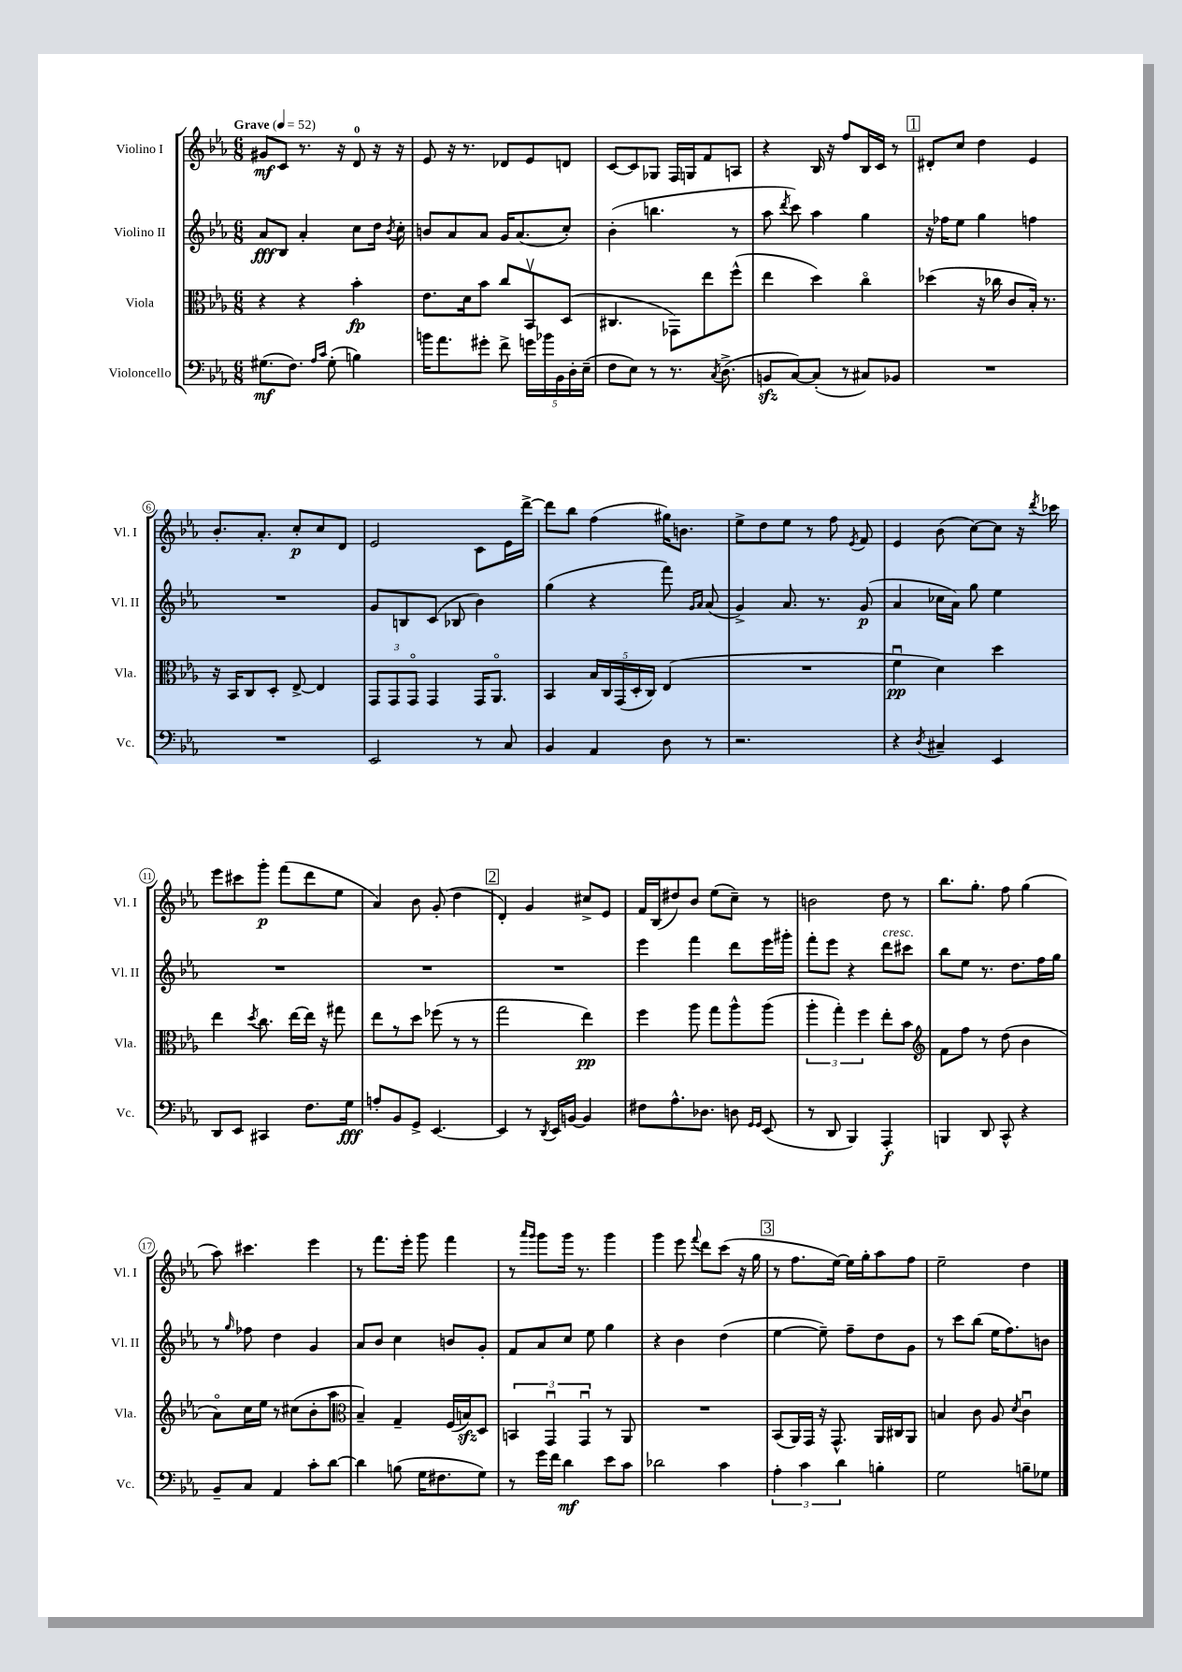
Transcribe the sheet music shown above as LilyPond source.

<<
\new StaffGroup <<
\new Staff = "s0" \with { instrumentName = "Violino I" shortInstrumentName = "Vl. I" } {
    \clef treble \key ees \major \numericTimeSignature \time 6/8 \tempo "Grave" 4 = 52
    \autoBeamOff gis'8[\mf c'8] r8. r16 d'8-0 r16 r16 |
    ees'8 r16 r8. des'8[ ees'8 d'8] |
    c'8[~ c'8 ges8] f16[ g16 f'8 a8] |
    r4 bes16 r16 f''8[ bes16 c'16] r8 |
    \mark \markup { \box "1" } dis'8[-. c''8] d''4 ees'4 |
    bes'8.[-. aes'8.]-. c''8[-.\p c''8 d'8] |
    ees'2 c'8[ ees'16 d'''16]~-> |
    d'''8[ bes''8] f''4( gis''16[) b'8.] |
    ees''8[-> d''8 ees''8] r8 f''8 \acciaccatura { ees'8 } f'8 |
    ees'4 bes'8( c''8[~) c''8] r16 \acciaccatura { d'''8 } ces'''16 |
    ees'''8[ cis'''8 g'''8]-.\p f'''8[( d'''8 ees''8] |
    aes'4) bes'8 g'8-.( d''4 |
    \mark \markup { \box "2" } d'4-.) g'4 cis''8[-> ees'8] |
    f'16[ bes16( dis''8) bes'8] ees''8[( c''8]--) r8 |
    b'2 d''8 r8 |
    bes''8.[ g''8.]-. f''8 g''4( |
    aes''8) cis'''4. ees'''4 |
    r8 f'''8.[ ees'''16]-. g'''8 f'''4 |
    r8 \grace { aes'''16[ g'''16] } g'''8[ g'''16] r8. g'''4 |
    g'''4 ees'''8 \appoggiatura { f'''8 } d'''8[ c'''8]( r16 g''16 |
    \mark \markup { \box "3" } r8 f''8.[ ees''16]~) ees''16[ g''16-. aes''8 f''8] |
    ees''2-- d''4 \bar "|." |
}
\new Staff = "s1" \with { instrumentName = "Violino II" shortInstrumentName = "Vl. II" } {
    \clef treble \key ees \major \numericTimeSignature \time 6/8
    \autoBeamOff aes'8[\fff bes8] aes'4-. c''8[ d''16] \acciaccatura { bes'8 } c''16-. |
    b'8[ aes'8 aes'8] g'16[ aes'8.( c''8]-.) |
    bes'4-.( b''4. r8 |
    aes''8 \acciaccatura { d'''8 } c'''8) aes''4 g''4 |
    \mark \markup { \box "1" } r16 fes''16[ ees''8] g''4 f''4 |
    R2. |
    g'8[ b8 c'8]( bes8 bes'4) |
    g''4( r4 f'''8) \grace { g'16[ aes'16] } aes'8( |
    g'4->) aes'8. r8. g'8\p( |
    aes'4 ces''16[ aes'16]) g''8 ees''4 |
    R2. |
    R2. |
    \mark \markup { \box "2" } R2. |
    ees'''4 f'''4 d'''8[ ees'''16 gis'''16]-. |
    f'''8[-. ees'''8] r4 d'''8[^\markup { \italic "cresc." } cis'''8] |
    bes''8[ ees''8] r8. d''8.[ f''16 g''16] |
    r8 \grace { g''16 } fes''8 d''4 g'4 |
    aes'8[ bes'8] c''4 b'8[ g'8]-. |
    f'8[ aes'8 c''8] ees''8 g''4 |
    r4 bes'4 d''4( |
    \mark \markup { \box "3" } ees''4~ ees''8--) f''8[-- d''8 g'8] |
    r8 c'''8[ bes''8]( ees''16[ f''8.) b'8] \bar "|." |
}
\new Staff = "s2" \with { instrumentName = "Viola" shortInstrumentName = "Vla." } {
    \clef alto \key ees \major \numericTimeSignature \time 6/8
    \autoBeamOff r4 r4 bes'4-.\fp |
    ees'8.[ d'16 bes'8] c''8[ bes,8\upbow d8]( |
    cis4. ges,8[) ees''8 f''8]-^( |
    ees''4 d''4) c''4\flageolet |
    \mark \markup { \box "1" } des''4( r16 ces''16 c'8[ bes16]-.) r8. |
    r16 bes,16[ c8 d8]-. ees8~-> ees4 |
    \tuplet 3/2 { g,8[ g,8 g,8]\flageolet } g,4 g,16[ aes,8.]\flageolet |
    bes,4 \tuplet 5/4 { bes16[ c16 g,16( d16-. c16]) } ees4( |
    R2. |
    f'4\downbow\pp d'4) d''4 |
    ees''4 \acciaccatura { d''8 } c''8. ees''16[~ ees''16] r16 gis''8 |
    ees''8[ r8 d''8] fes''8( r8 r8 |
    \mark \markup { \box "2" } g''2 ees''4\pp) |
    f''4 aes''8 g''8[ aes''8-^ aes''8]( |
    \tuplet 3/2 { aes''4-. g''4-.) f''4 } ees''8[-. bes'8] |
    \clef treble f'8[ f''8] r8 d''8( bes'4 |
    aes'8[\flageolet) c''16 ees''16] r8 cis''8[( bes'8-. aes''8] |
    \clef alto bes4--) g4-- f16[( b16\sfz) d8] |
    \tuplet 3/2 { b,4 g,4\downbow g,4\downbow } r8 aes,8 |
    R2. |
    \mark \markup { \box "3" } bes,8[( aes,16) g,16] r16 g,8.-^ aes,16[ cis16 aes,8] |
    b4 c'8 aes8 \acciaccatura { d'8 } c'4\downbow \bar "|." |
}
\new Staff = "s3" \with { instrumentName = "Violoncello" shortInstrumentName = "Vc." } {
    \clef bass \key ees \major \numericTimeSignature \time 6/8
    \autoBeamOff gis8.[\mf( f8.]) \grace { aes16[ c'16] } gis8-.( b4) |
    b'16[ aes'8. gis'8]-. f'8-> \tuplet 5/4 { g'16[ bes'16 bes,16 d16-. ees16]--( } |
    f8[ ees8]) r8 r8. \acciaccatura { c8 } d8.->( |
    b,8[\sfz c8~) c8]-.( r8 cis8[) bes,8] |
    \mark \markup { \box "1" } R2. |
    R2. |
    ees,2 r8 c8 |
    bes,4 aes,4 d8 r8 |
    r2. |
    r4 \acciaccatura { d8 } cis4-- ees,4 |
    d,8[ ees,8] cis,4 f8.[ g16]\fff |
    a8[-. bes,8 g,8]-> ees,4.~ |
    \mark \markup { \box "2" } ees,4 r8 \acciaccatura { d,8 } ees,16[ b,16]~ b,4 |
    fis8[ aes8.-^ des8.] d8 \grace { g,16[ g,16] } ees,8( |
    r8 d,8 bes,,4) aes,,4-.\f |
    b,,4 d,8 c,8-^ r4 |
    bes,8[-- c8] aes,4 c'8[-. d'8]~ |
    d'4 b8( g16[ fis8. g8]) |
    r8 g'16[ f'16] d'4\mf ees'8[ c'8] |
    des'2 c'4 |
    \mark \markup { \box "3" } \tuplet 3/2 { aes4-. c'4 d'4 } b4-. |
    g2 b8[-- ges8] \bar "|." |
}
>>
>>
\layout { \context { \Score \override BarNumber.stencil = #(make-stencil-circler 0.1 0.3 ly:text-interface::print) } }
